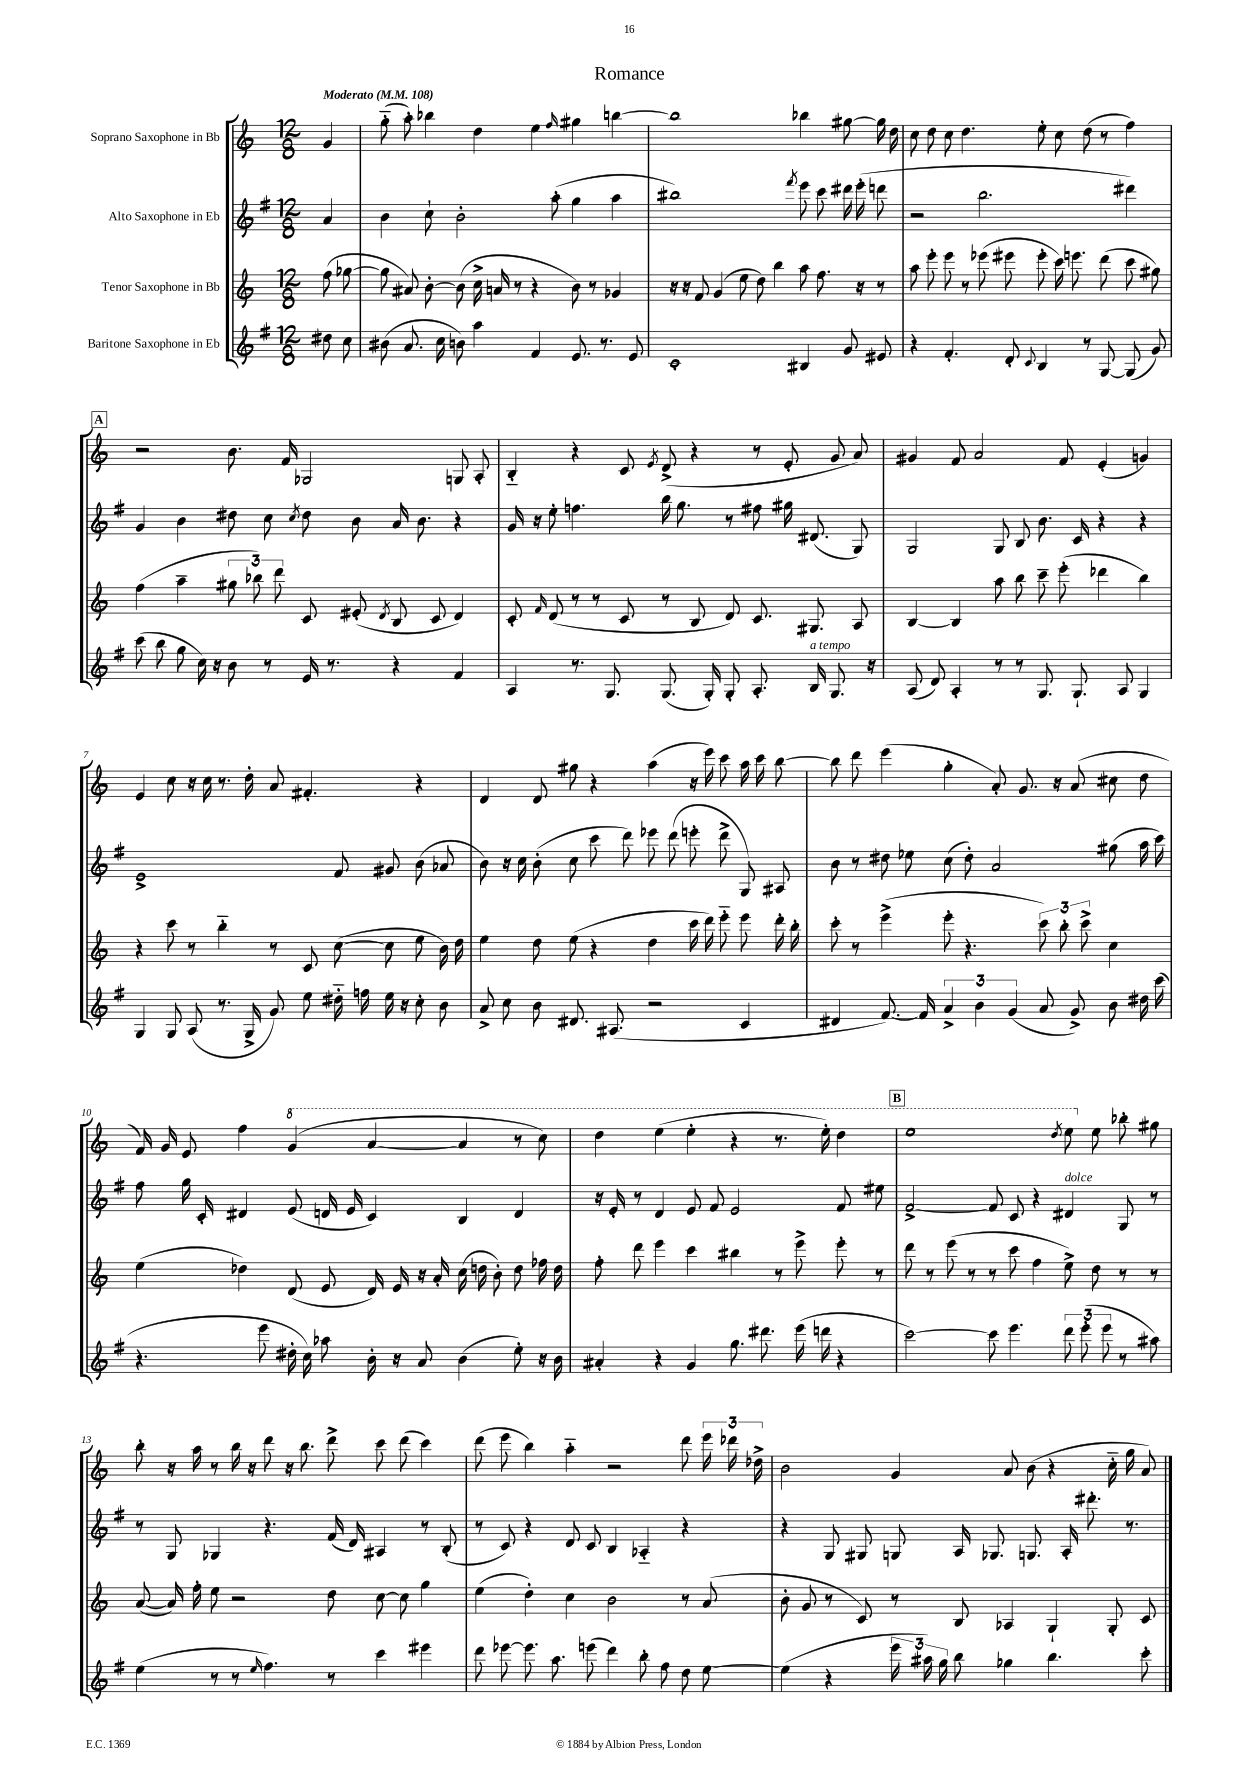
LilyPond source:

\header { title = "Romance" }
<<
\new StaffGroup <<
\new Staff = "s0" \with { instrumentName = "Soprano Saxophone in Bb" } {
    \clef treble \key c \major \numericTimeSignature \time 12/8 \partial 4 \tempo "Moderato" 4 = 108
    \autoBeamOff g'4 |
    g''8-_( a''8-.) bes''4 d''4 e''4 \grace { f''16 } gis''4 b''4~ |
    b''1 bes''4 gis''8~ gis''16 d''16 |
    c''8 d''8 c''8 d''4. e''8-. c''8 d''8( r8 f''4) |
    \mark \markup { \box "A" } r2 b'8. f'16 ges2 g8 a8-. |
    b4-_ r4 c'8 \acciaccatura { e'8 } d'8->( r4 r8 e'8-. g'8 a'8) |
    gis'4 f'8 a'2 f'8 e'4-.( g'4) |
    e'4 c''8 r16 c''16 r8. d''16-. a'8 fis'4.-. r4 |
    d'4 d'8 gis''8 r4 a''4( r16 e'''16) c'''8 a''16 c'''16 b''8~ |
    b''8 d'''8 e'''4( g''4-. a'8-.) g'8. r16 a'8( cis''8 d''8 |
    f'16) g'16 e'8 f''4 \ottava #1 g''4( a''4~ a''4 r8 c'''8) |
    d'''4 e'''4( e'''4-. r4 r8. e'''16-.) d'''4 |
    \mark \markup { \box "B" } e'''1 \acciaccatura { d'''8 } e'''8 \ottava #0 e''8 bes''8-. gis''8 |
    b''8-. r16 a''16 r8 b''16 r16 d'''8 r16 b''8. d'''8-> c'''8 d'''8( c'''4) |
    d'''8( e'''8 b''4) a''4-_ r2 d'''8 \tuplet 3/2 { e'''16 des'''16 des''16-> } |
    b'2 g'4 a'8 b'8( r4 c''16-_ g''16 a'8) \bar "|." |
}
\new Staff = "s1" \with { instrumentName = "Alto Saxophone in Eb" } {
    \clef treble \key g \major \numericTimeSignature \time 12/8 \partial 4
    \autoBeamOff a'4 |
    b'4 c''8-! b'2-. a''8-.( g''4 a''4 |
    bis''1) \acciaccatura { fis'''8 } e'''8 c'''8 dis'''16 e'''16-.( d'''8 |
    r2 b''2. dis'''4) |
    \mark \markup { \box "A" } g'4 b'4 dis''8 c''8 \acciaccatura { c''8 } dis''8 b'8 a'16 b'8. r4 |
    g'16 r16 e''8-. f''4. b''16 g''8. r8 fis''8 gis''16 dis'8.( g8) |
    g2 g8 b8 b'8. c'16 r4 r4 |
    e'1-> fis'8 gis'8 b'8( aes'8 |
    b'8) r16 c''16 b'8-.( c''8 c'''8 d'''8) ees'''8 d'''8( e'''8-. d'''8-> g8) ais8 |
    b'8 r8 dis''8 ees''8 c''8( dis''8-.) a'2 gis''8( a''16 c'''16) |
    fis''8 g''16 c'16-. dis'4 e'8( d'16 e'16 c'4) b4 d'4 |
    r16 e'16-. r8 d'4 e'8 fis'8 e'2 fis'8 eis''8 |
    \mark \markup { \box "B" } fis'2~-> fis'8 c'8 r4 dis'4^\markup { \italic "dolce" } g8 r8 |
    r8 g8 ges4 r4. fis'16( d'16) ais4 r8 b8-.( |
    r8 c'8) r4 d'8 c'8 b4 aes4-_ r4 |
    r4 g8 gis8 g8 a16 ges8. g8. a16-. dis'''8.-. r8. \bar "|." |
}
\new Staff = "s2" \with { instrumentName = "Tenor Saxophone in Bb" } {
    \clef treble \key c \major \numericTimeSignature \time 12/8 \partial 4
    \autoBeamOff f''8( ges''8~ |
    ges''8 ais'8) b'8~-. b'8( c''16-> a'16 r8 r4 b'8) r8 ges'4 |
    r16 r16 f'8 g'4( e''8 d''8) b''4 a''8 f''8. r16 r8 |
    a''8 e'''8-. e'''8 r8 ees'''8( eis'''8 eis'''8-. c'''16) e'''8. d'''8( c'''8 gis''8) |
    \mark \markup { \box "A" } f''4( a''4-- \tuplet 3/2 { gis''8 bes''8) d'''8 } c'8 eis'8-.( \acciaccatura { d'8 } b8 c'8 d'4) |
    c'8-. \grace { f'16 } d'8( r8 r8 c'8 r8 b8 d'8) c'8. gis8. a8 |
    b4~ b4 a''8 b''8 c'''8-- e'''8-.( des'''4 b''4) |
    r4 c'''8 r8 b''4-_ r8 c'8 c''8~( c''8 e''8 b'16) d''16 |
    e''4 d''8 e''8( r4 d''4 c'''16 d'''16) e'''8-_ e'''8 d'''16-. b''16-. |
    c'''8-. r8 e'''4->( e'''8-. r4. \tuplet 3/2 { c'''8) b''8-. c'''8-> } c''4 |
    e''4( des''4) d'8( e'8 d'16) e'16 r16 a'16-. c''16( d''16 b'8-.) d''8 fes''16 d''16 |
    f''8-. d'''8 e'''4 c'''4 bis''4 r8 e'''8-> e'''8-. r8 |
    \mark \markup { \box "B" } d'''8 r8 e'''8( r8 r8 c'''8 f''4 e''8->) d''8 r8 r8 |
    a'8~( a'16) f''16-. e''8 r2 d''8 c''8~ c''8 g''4 |
    e''4( d''4-.) c''4 b'2 r8 a'8( |
    b'8-. g'8 r8 c'8) r8 b8 aes4 g4-! g8-. c'8 \bar "|." |
}
\new Staff = "s3" \with { instrumentName = "Baritone Saxophone in Eb" } {
    \clef treble \key g \major \numericTimeSignature \time 12/8 \partial 4
    \autoBeamOff dis''8 c''8 |
    bis'8( a'8. c''16 b'8) a''4 fis'4 e'8. r8. e'8 |
    c'1-. bis4 g'8 eis'8 |
    r4 fis'4.-. d'8-. \appoggiatura { c'8 } b4 r8 g8~ g8( g'8) |
    \mark \markup { \box "A" } c'''8( b''8 g''8 c''16) r16 b'8 r8 e'16 r8. r4 fis'4 |
    a4 r8. g8. g8.( g16-.) g8-. a8.-. b16^\markup { \italic "a tempo" } g8. r16 |
    a8( d'8) a4-. r8 r8 g8. g8.-! a8 g4 |
    g4 g8 a8( r8. g16-> g'8) e''8 dis''16-_ f''16 e''16 r16 c''8-. b'8 |
    a'8-> c''8 b'8 dis'8. ais8.( r2 c'4 |
    dis'4 fis'8.~) fis'16 \tuplet 3/2 { a'4-> b'4 g'4( } a'8 g'8->) b'8 dis''16 c'''16( |
    r4. e'''8 dis''16-. c''16) aes''8 b'16-. r16 a'8 b'4( e''8-.) r16 b'16 |
    ais'4-. r4 g'4 g''8. dis'''8. e'''16( d'''16 r4 |
    \mark \markup { \box "B" } c'''2~) c'''8 e'''4. \tuplet 3/2 { d'''8 e'''8-.( e'''8 } r8 ais''8) |
    e''4( r8 r8 \grace { e''16 } fis''4.) r8 c'''4 eis'''4 |
    d'''8 ees'''8~ ees'''8. a''8. e'''8( d'''4) b''8-. fis''8 d''8 e''8~ |
    e''4( r4 \tuplet 3/2 { e'''16 ais''16) g''16 } b''8 ges''4 b''4. c'''8-. \bar "|." |
}
>>
>>
